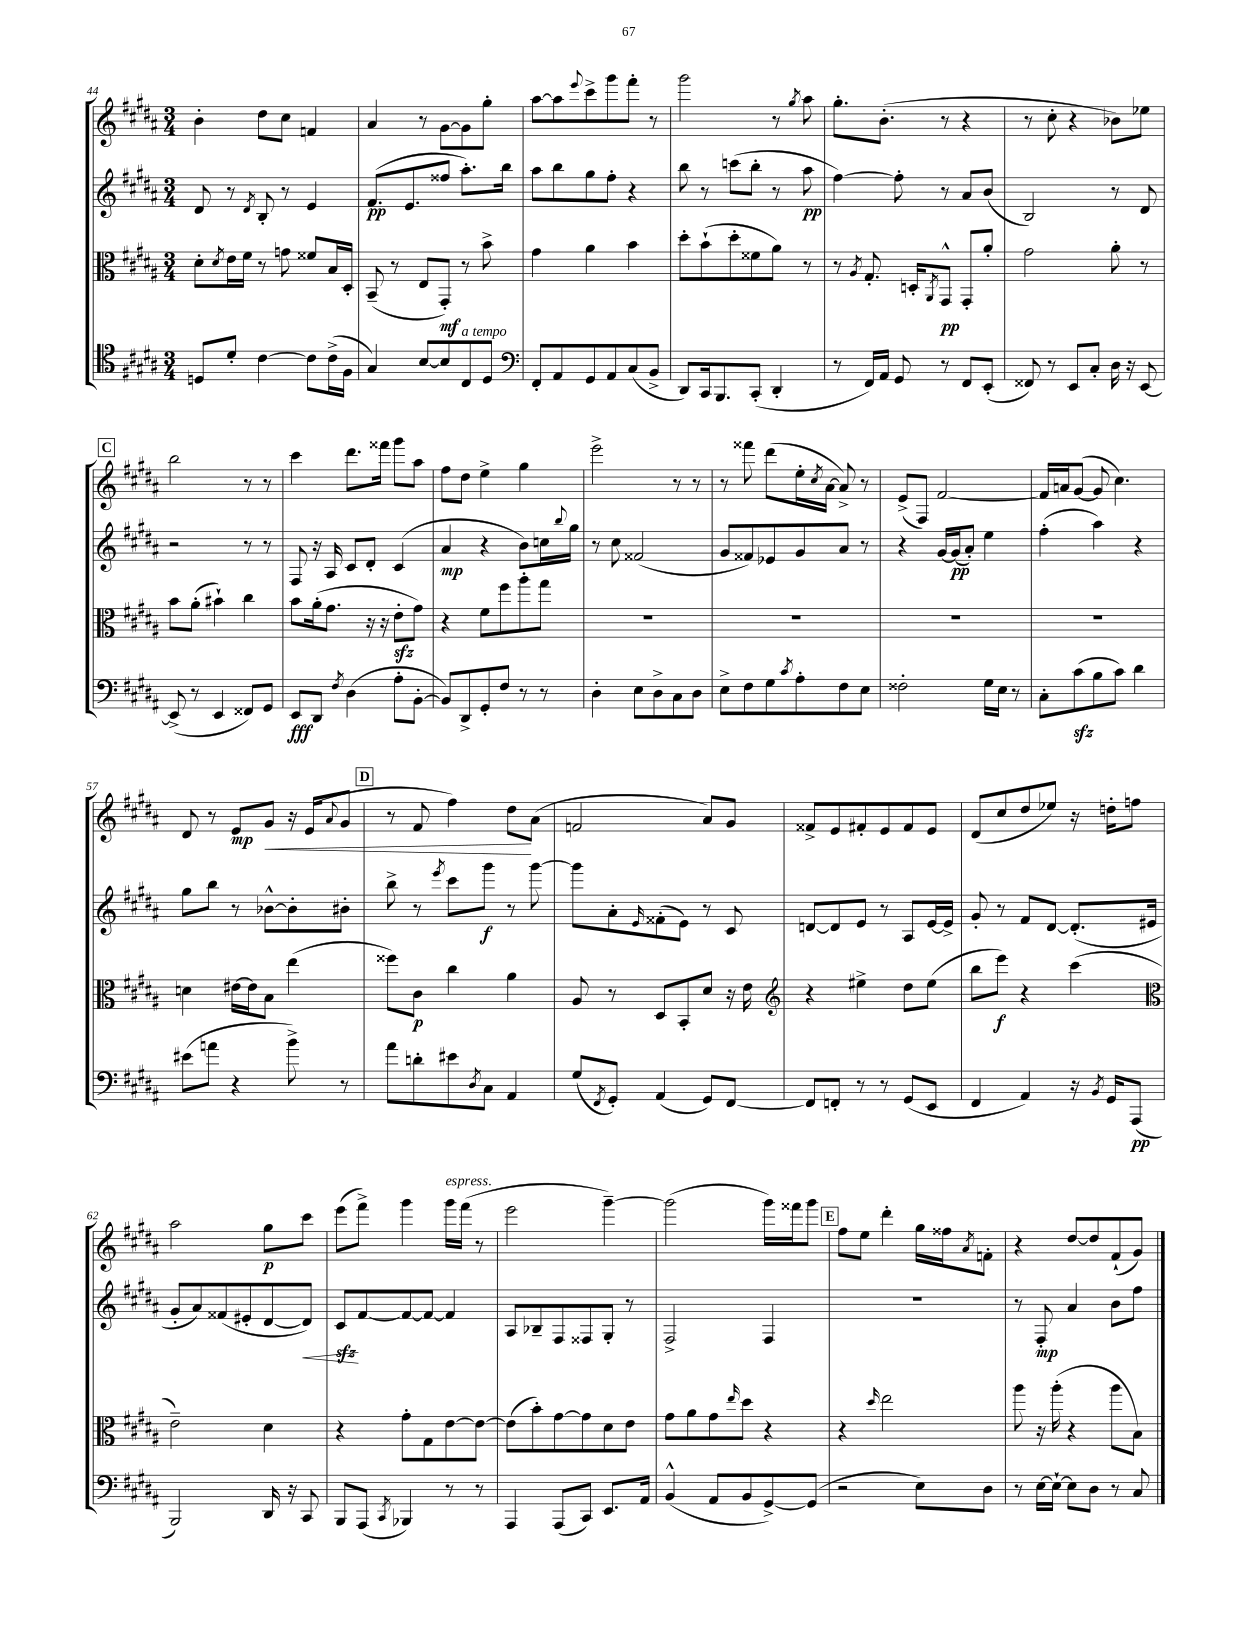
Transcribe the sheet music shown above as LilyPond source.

<<
\new StaffGroup <<
\new Staff = "s0" {
    \clef treble \key b \major \numericTimeSignature \time 3/4
    b'4-. dis''8 cis''8 f'4 |
    ais'4 r8 gis'8~ gis'8 gis''8-. |
    ais''8~ ais''8 \appoggiatura { e'''8 } cis'''8-> gis'''8 fis'''8-. r8 |
    gis'''2 r8 \acciaccatura { gis''8 } ais''8 |
    gis''8.-. b'8.-.( r8 r4 |
    r8 cis''8-. r4 bes'8) ees''8 |
    \mark \markup { \box "C" } b''2 r8 r8 |
    cis'''4 dis'''8. fisis'''16 gis'''8 ais''8 |
    fis''8 dis''8 e''4-> gis''4 |
    e'''2-> r8 r8 |
    r8 fisis'''8 dis'''8( e''16-. \acciaccatura { cis''8 } ais'16~ ais'8->) r8 |
    e'8->( fis8) fis'2~ |
    fis'16 a'16 gis'8~( gis'8 cis''4.) |
    dis'8 r8 e'8\mp gis'8\< r16 e'16( \appoggiatura { ais'8 } gis'8 |
    \mark \markup { \box "D" } r8 fis'8 fis''4) dis''8\! ais'8( |
    f'2 ais'8) gis'8 |
    fisis'8-> e'8 fis'8-. e'8 fis'8 e'8 |
    dis'8( cis''8 dis''8 ees''8) r16 d''16-. f''8 |
    ais''2 gis''8\p cis'''8 |
    e'''8( fis'''8->) gis'''4 gis'''16^\markup { \italic "espress." } fis'''16( r8 |
    e'''2 gis'''4~--) |
    gis'''2( gis'''16) fisis'''16 gis'''8 |
    \mark \markup { \box "E" } fis''8 e''8 dis'''4-. gis''16 fisis''16 \acciaccatura { ais'8 } f'8-. |
    r4 dis''8~ dis''8 fis'8-!( gis'8) \bar "|." |
}
\new Staff = "s1" {
    \clef treble \key b \major \numericTimeSignature \time 3/4
    dis'8 r8 \acciaccatura { dis'8 } b8-. r8 e'4 |
    fis'8.\pp( e'8. fisis''8 ais''8.-.) b''16 |
    ais''8 b''8 gis''8 fis''8-. r4 |
    b''8 r8 c'''8( b''8-. r8 ais''8\pp |
    fis''4~) fis''8-. r8 ais'8 b'8( |
    b2) r8 dis'8 |
    \mark \markup { \box "C" } r2 r8 r8 |
    fis8 r16 ais16 cis'8 dis'8-. cis'4( |
    ais'4\mp r4 b'8) c''16 \appoggiatura { b''8 } gis''16 |
    r8 cis''8 fisis'2( |
    gis'8 fisis'8) ees'8 gis'8 ais'8 r8 |
    r4 gis'16~ gis'16\pp( ais'8-.) e''4 |
    fis''4-.( ais''4) r4 |
    gis''8 b''8 r8 bes'8~-^ bes'8-. bis'8-. |
    \mark \markup { \box "D" } b''8-> r8 \acciaccatura { e'''8 } cis'''8 gis'''8\f r8 gis'''8~ |
    gis'''8 ais'8-. \grace { e'16 } fisis'8-.( e'8) r8 cis'8 |
    d'8~ d'8 e'8 r8 ais8 e'16~ e'16-> |
    gis'8-. r8 fis'8 dis'8~ dis'8.-.( eis'16 |
    gis'8-. ais'8) fisis'8( eis'8-. dis'8~ dis'8\<) |
    cis'8\sfz\! fis'8~ fis'8~ fis'8~ fis'4 |
    ais8 bes8-- fis8 fisis8 gis8-. r8 |
    fis2-> fis4 |
    \mark \markup { \box "E" } R2. |
    r8 fis8-.\mp ais'4 b'8 fis''8 \bar "|." |
}
\new Staff = "s2" {
    \clef alto \key b \major \numericTimeSignature \time 3/4
    dis'8-. \acciaccatura { dis'8 } e'16 fis'16 r8 g'8 fisis'8 b16 dis16-. |
    b,8--( r8 e8 gis,8-.\mf) r8 b'8-> |
    gis'4 ais'4 b'4 |
    dis''8-. b'8-!( dis''8-. fisis'8 ais'8) r8 |
    r8 \acciaccatura { ais8 } gis8.-. d16-. \acciaccatura { ais,8 } gis,8-^\pp gis,8-. ais'8-. |
    gis'2 ais'8-. r8 |
    \mark \markup { \box "C" } b'8 ais'8-.( bis'4-!) cis''4 |
    b'8 ais'16-.( gis'8. r16 r16 e'8-.\sfz gis'8) |
    r4 fis'8 fis''8 ais''8-. gis''8 |
    R2. |
    R2. |
    R2. |
    R2. |
    d'4 eis'16~ eis'16 b8 e''4( |
    \mark \markup { \box "D" } fisis''8) cis'8\p cis''4 ais'4 |
    ais8 r8 dis8 b,8-. dis'8 r16 e'16 |
    \clef treble r4 eis''4-> dis''8 eis''8( |
    b''8 e'''8\f) r4 cis'''4( |
    \clef alto e'2--) dis'4 |
    r4 gis'8-. gis8 e'8~ e'8~ |
    e'8( b'8-.) gis'8~ gis'8 dis'8 e'8 |
    gis'8 ais'8 gis'8 \grace { e''16 } dis''8 r4 |
    \mark \markup { \box "E" } r4 \grace { dis''16 } e''2 |
    ais''8 r16 ais''16-.( r4 ais''8 b8) \bar "|." |
}
\new Staff = "s3" {
    \clef tenor \key b \major \numericTimeSignature \time 3/4
    d8 dis'8-. cis'4~ cis'8 cis'16->( fis16 |
    gis4) b8~ b8 cis8^\markup { \italic "a tempo" } dis8 |
    \clef bass fis,8-. ais,8 gis,8 ais,8 cis8( b,8-> |
    dis,8) cis,16 b,,8. cis,8-.( dis,4-. |
    r8 fis,16) ais,16 gis,8 r8 fis,8 e,8-.( |
    fisis,8) r8 e,8 cis8-. dis16 r16 e,8~ |
    \mark \markup { \box "C" } e,8->( r8 e,4 fisis,8) gis,8 |
    e,8\fff dis,8 \acciaccatura { fis8 } dis4( ais8-. b,8~-. |
    b,8) dis,8-> gis,8-. fis8 r8 r8 |
    dis4-. e8 dis8-> cis8 dis8 |
    e8-> fis8 gis8 \acciaccatura { cis'8 } ais8-. fis8 e8 |
    fisis2-. gis16 e16 r8 |
    cis8-. cis'8\sfz( b8 cis'8) dis'4 |
    eis'8( a'8 r4 b'8->) r8 |
    \mark \markup { \box "D" } ais'8 d'8-. eis'8 \acciaccatura { dis8 } cis8 ais,4 |
    gis8( \acciaccatura { fis,8 } gis,8-.) ais,4( gis,8) fis,8~ |
    fis,8 f,8-. r8 r8 gis,8( e,8 |
    fis,4 ais,4) r16 \acciaccatura { b,8 } gis,16 ais,,8\pp( |
    b,,2) dis,16 r16 cis,8 |
    b,,8 ais,,8( \acciaccatura { cis,8 } bes,,4) r8 r8 |
    ais,,4 ais,,8( cis,8) e,8. ais,16 |
    b,4-^( ais,8 b,8 gis,8~->) gis,8( |
    \mark \markup { \box "E" } r2 e8) dis8 |
    r8 e16~ e16~-! e8 dis8 r8 cis8 \bar "|." |
}
>>
>>
\layout { \context { \Score currentBarNumber = #44 } }
